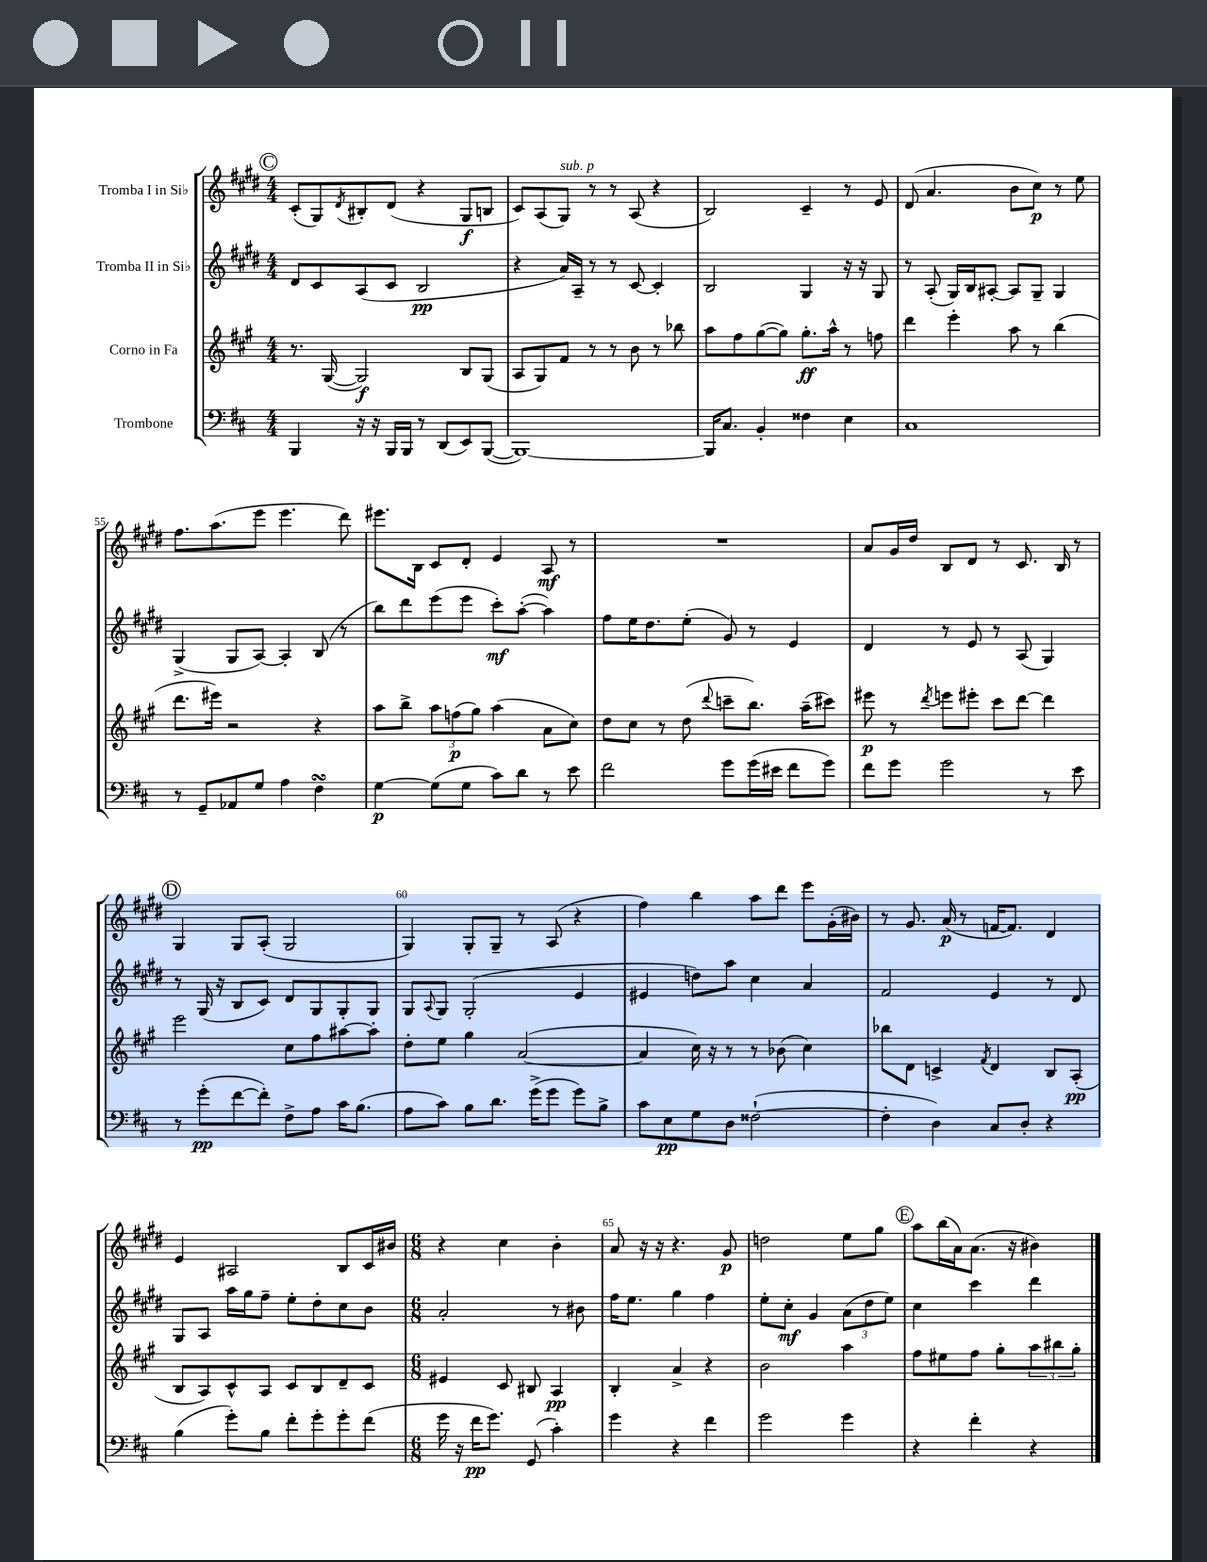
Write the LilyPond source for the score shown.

<<
\new StaffGroup <<
\new Staff = "s0" \with { instrumentName = "Tromba I in Sib" } {
    \clef treble \key e \major \numericTimeSignature \time 4/4
    \mark \markup { \circle "C" } cis'8-.( gis8) \acciaccatura { dis'8 } bis8-. dis'8( r4 gis8\f b8 |
    cis'8) a8( gis8^\markup { \italic "sub. p" }) r8 r8 a8( r4 |
    b2) cis'4-- r8 e'8 |
    dis'8( a'4. b'8 cis''8\p) r8 e''8 |
    fis''8. a''8.( e'''8 e'''4. dis'''8) |
    eis'''8. b16 cis'8 dis'8-. e'4 a8\mf r8 |
    R1 |
    a'8 gis'16 dis''16 b8 dis'8 r8 cis'8. b16 r8 |
    \mark \markup { \circle "D" } gis4 gis8 a8-.( gis2 |
    gis4) gis8-. gis8-- r8 a8( r4 |
    fis''4) b''4 a''8 dis'''8 e'''8 gis'16-.( bis'16) |
    r8 gis'8. a'16\p( r8 f'16~ f'8.) dis'4 |
    e'4 ais2 b8 cis'16 bis'16 |
    \numericTimeSignature \time 6/8 r4 cis''4 b'4-. |
    a'8 r16 r16 r4. gis'8\p |
    d''2 e''8 gis''8 |
    \mark \markup { \circle "E" } a''8 b''16( a'16) a'8.( r16 bis'4) \bar "|." |
}
\new Staff = "s1" \with { instrumentName = "Tromba II in Sib" } {
    \clef treble \key e \major \numericTimeSignature \time 4/4
    \mark \markup { \circle "C" } dis'8 cis'8 a8( cis'8 b2\pp |
    r4 a'16) a16-- r8 r8 cis'8~ cis'4-. |
    b2 gis4 r16 r16 gis8 |
    r8 a8-.( gis16) b16 ais8~-. ais8 gis8-- gis4 |
    gis4->( gis8 a8~) a4-. b8( r8 |
    b''8) dis'''8 e'''8( e'''8 cis'''8-.\mf) a''8~-.( a''4) |
    fis''8 e''16 dis''8. e''8-.( gis'8) r8 e'4 |
    dis'4 r8 e'8 r8 a8( gis4) |
    \mark \markup { \circle "D" } r8 gis16( r16 b8 cis'8) dis'8 gis8 gis8-. gis8 |
    gis8 \appoggiatura { a8 } gis8 gis2-.( e'4 |
    eis'4 d''8) a''8 cis''4 a'4 |
    fis'2 e'4 r8 dis'8 |
    gis8 a8 a''16 gis''16 fis''8-- e''8-. dis''8-. cis''8 b'8 |
    \numericTimeSignature \time 6/8 a'2-. r8 bis'8 |
    fis''16 e''8. gis''4 fis''4 |
    e''8-. cis''8-.\mf gis'4 \tuplet 3/2 { a'8( dis''8 e''8) } |
    \mark \markup { \circle "E" } cis''4 cis'''4 dis'''4 \bar "|." |
}
\new Staff = "s2" \with { instrumentName = "Corno in Fa" } {
    \clef treble \key a \major \numericTimeSignature \time 4/4
    \mark \markup { \circle "C" } r8. gis16~( gis2\f) b8 gis8( |
    a8 gis8) fis'8 r8 r8 b'8 r8 bes''8 |
    a''8 fis''8 gis''8~( gis''8) gis''8.-.\ff a''16-^ r8 f''8 |
    d'''4 e'''4-. a''8 r8 b''4( |
    d'''8. eis'''16) r2 r4 |
    a''8 b''8-> \tuplet 3/2 { a''8 f''8\p( gis''8) } a''4( a'8 cis''8) |
    d''8 cis''8 r8 d''8( \appoggiatura { d'''8 } c'''8-- b''8.) a''16--( cis'''8) |
    eis'''8\p r8 \acciaccatura { d'''8 } e'''8 eis'''8-. cis'''8 d'''8~ d'''4 |
    \mark \markup { \circle "D" } e'''2 cis''8 fis''8 ais''8~ ais''8-. |
    d''8-. e''8 gis''4 a'2~( |
    a'4 cis''16) r16 r8 r8 bes'8( cis''4) |
    bes''8 d'8 c'4-> \acciaccatura { fis'8 } d'4 b8 a8-.\pp( |
    b8 a8) cis'8-^ a8 cis'8 b8 d'8-- cis'8 |
    \numericTimeSignature \time 6/8 eis'4 cis'8 bis8 a4\pp |
    b4-. a'4-> r4 |
    b'2 a''4 |
    \mark \markup { \circle "E" } fis''8 eis''8 fis''8 gis''8-. \tuplet 3/2 { a''8 bis''8 gis''8-. } \bar "|." |
}
\new Staff = "s3" \with { instrumentName = "Trombone" } {
    \clef bass \key d \major \numericTimeSignature \time 4/4
    \mark \markup { \circle "C" } b,,4 r16 r16 b,,16 b,,16 r8 d,8( e,8) b,,8~( |
    b,,1~) |
    b,,16 cis8. b,4-. fisis4 e4 |
    cis1 |
    r8 g,8-- aes,8 g8 a4 fis4\turn |
    g4~\p g8( g8 cis'8) d'8 r8 e'8 |
    fis'2 g'8 g'16( eis'16 fis'8 g'8) |
    fis'8 g'8 g'2 r8 e'8 |
    \mark \markup { \circle "D" } r8 g'8-.\pp( fis'8~ fis'8-.) fis8-> a8 cis'16 b8.( |
    a8 cis'8) b8 d'8. g'16->( g'8 g'8) b8-> |
    cis'8 e8\pp g8 d8 fisis2~-!( |
    fisis4-. d4) cis8 d8-. r4 |
    b4( g'8-.) b8 fis'8-. g'8-. g'8-. fis'8( |
    \numericTimeSignature \time 6/8 g'16 r16 fis'16\pp g'8.) g,8( cis'4-.) |
    g'4 r4 fis'4 |
    g'2 g'4 |
    \mark \markup { \circle "E" } r4 fis'4-. r4 \bar "|." |
}
>>
>>
\layout { \context { \Score currentBarNumber = #51 \override BarNumber.break-visibility = ##(#f #t #t) barNumberVisibility = #(every-nth-bar-number-visible 5) } }
